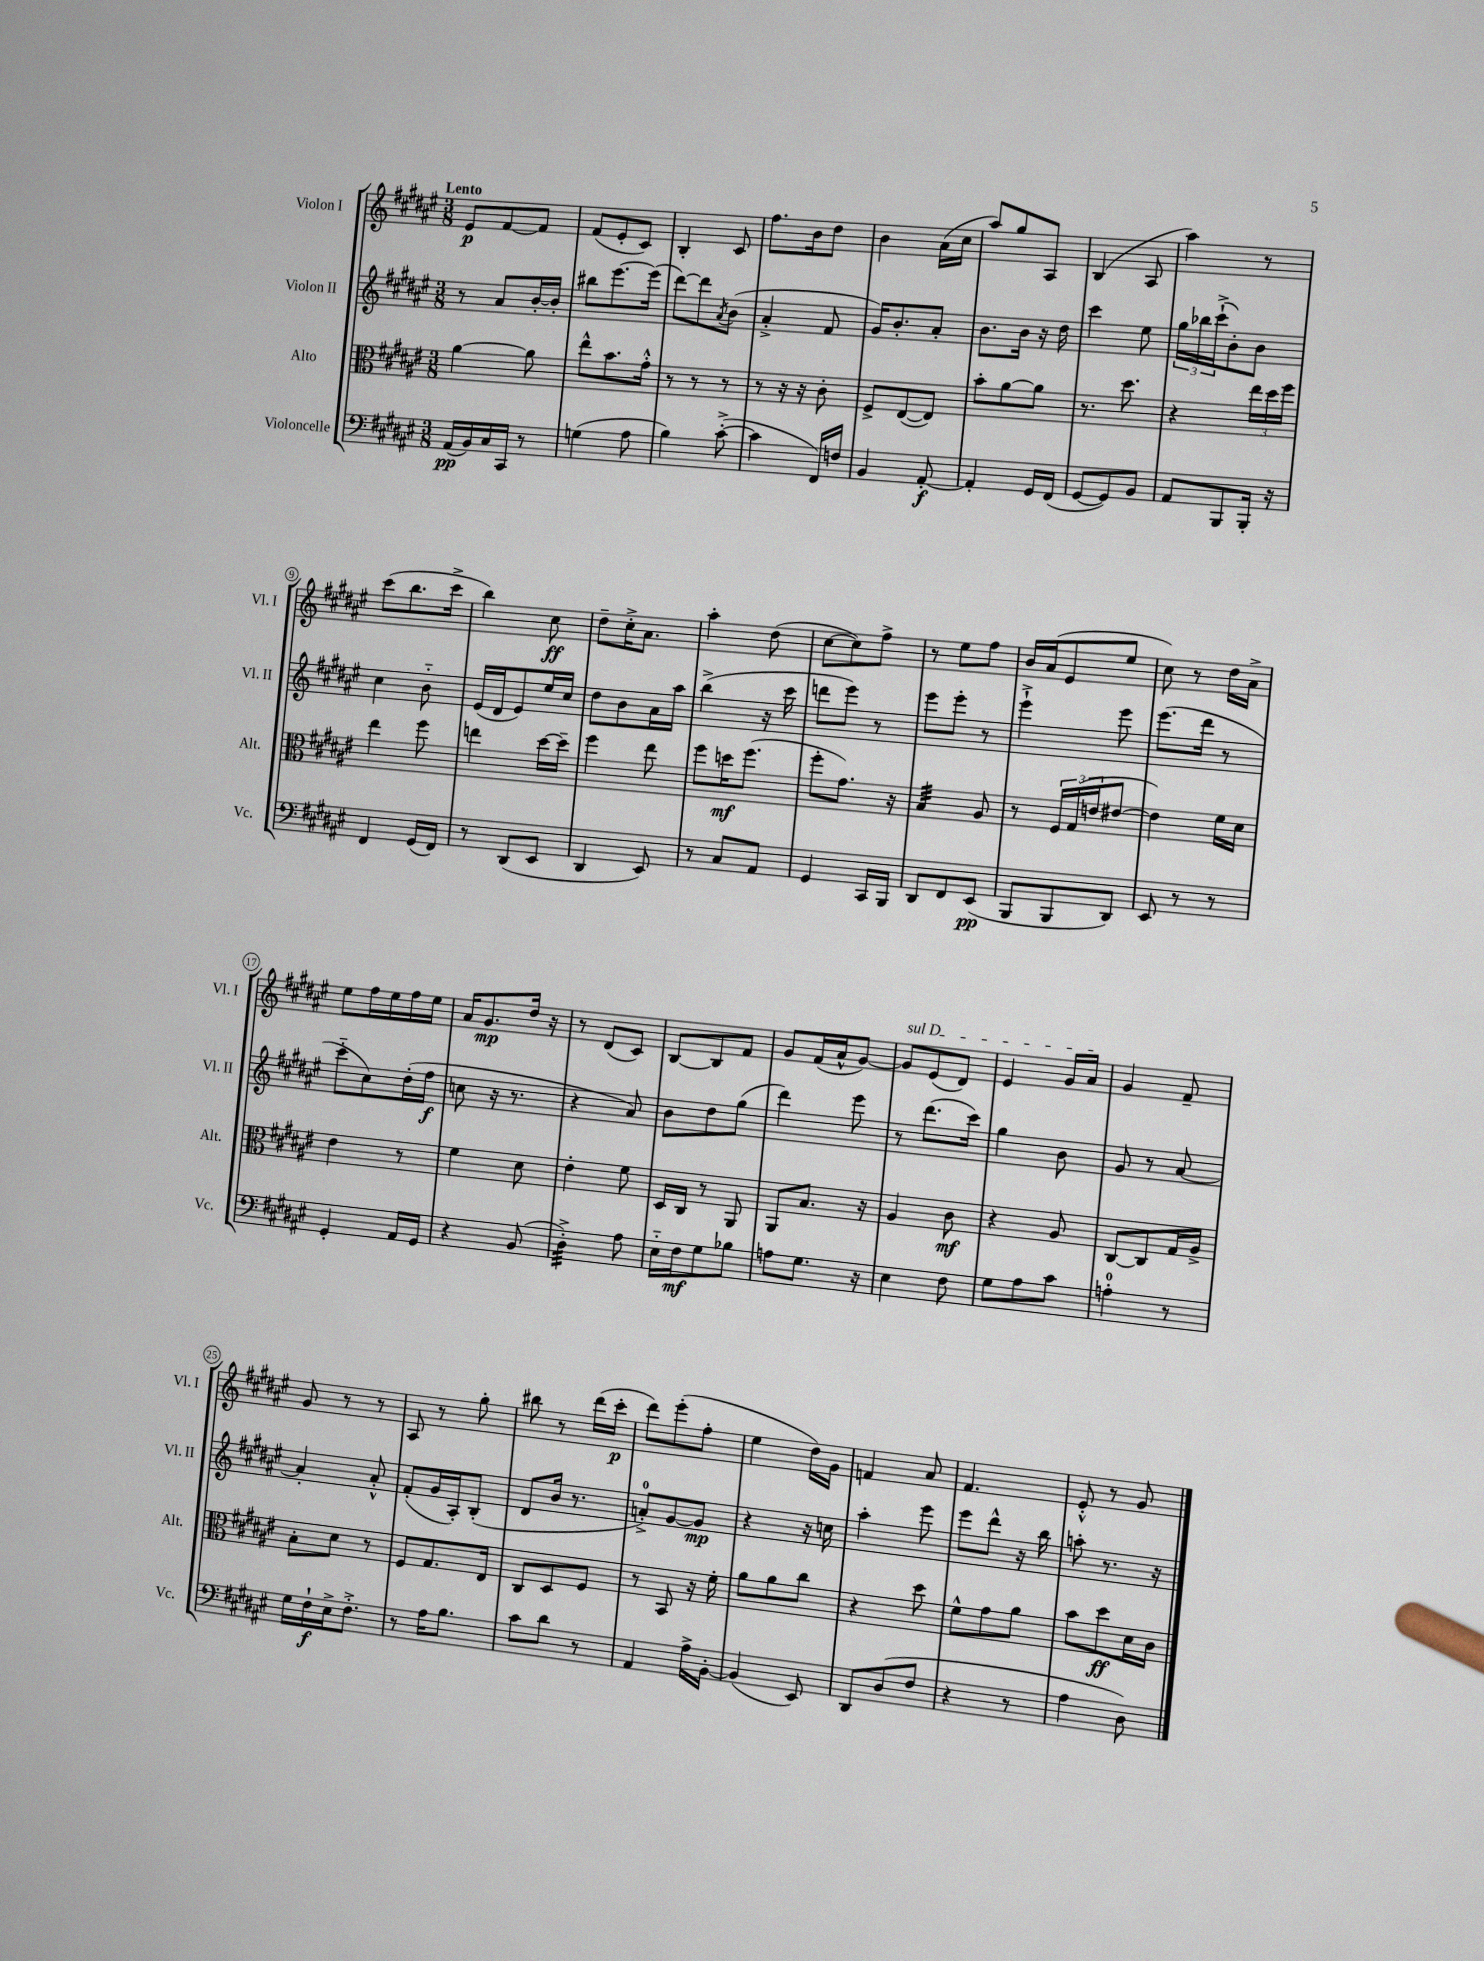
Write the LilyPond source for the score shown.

<<
\new StaffGroup <<
\new Staff = "s0" \with { instrumentName = "Violon I" shortInstrumentName = "Vl. I" } {
    \clef treble \key fis \major \numericTimeSignature \time 3/8 \tempo "Lento"
    eis'8\p fis'8~ fis'8 |
    fis'8( eis'8-. cis'8) |
    b4-. cis'8 |
    fis''8. b'16 dis''8 |
    b'4 ais'16( cis''16 |
    ais''8) gis''8 ais8 |
    b4( ais8 |
    ais''4) r8 |
    cis'''8( b''8. cis'''16-> |
    b''4) cis''8\ff |
    dis''8-- cis''16-.-> ais'8. |
    ais''4-. dis''8( |
    cis''8~ cis''8) fis''8-> |
    r8 eis''8 fis''8 |
    b'16 ais'16( eis'8 eis''8 |
    cis''8) r8 dis''16 ais'16-> |
    eis''8 fis''16 eis''16 fis''16 eis''16 |
    ais'16 gis'8.\mp dis''16 r16 |
    r8 dis'8( cis'8) |
    b8~ b8 fis'8 |
    gis'8 fis'16( ais'16-^ gis'8~) |
    \once \override TextSpanner.bound-details.left.text = \markup { \italic "sul D" } gis'8\startTextSpan eis'8( dis'8) |
    eis'4 gis'16 ais'16\stopTextSpan |
    gis'4 fis'8-- |
    gis'8 r8 r8 |
    ais8 r8 gis''8-. |
    bis''8 r8 dis'''16( cis'''16-.\p |
    dis'''8) eis'''8-.( fis''8-. |
    eis''4 dis''16) gis'16 |
    f'4 ais'8 |
    fis'4. |
    eis'8-.-^ r8 gis'8 \bar "|." |
}
\new Staff = "s1" \with { instrumentName = "Violon II" shortInstrumentName = "Vl. II" } {
    \clef treble \key fis \major \numericTimeSignature \time 3/8
    r8 ais'8 b'16~-. b'16-. |
    bis''8 eis'''8.~ eis'''16( |
    dis'''8~) dis'''8 \acciaccatura { ais'8 } b'8( |
    ais'4-.-> fis'8 |
    gis'16) b'8.-. ais'8-. |
    b'8. b'16 r16 dis''16 |
    cis'''4 eis''8 |
    \tuplet 3/2 { gis''16 bes''16 cis'''16-!->( } b'8-.) b'8 |
    cis''4 b'8-_ |
    eis'16( dis'16 eis'8) eis''16 cis''16 |
    dis''8 b'8 ais'16 ais''16 |
    b''4->( r16 cis'''16 |
    d'''8 eis'''8) r8 |
    eis'''8 eis'''8-. r8 |
    eis'''4-!-> eis'''8 |
    eis'''8.( dis'''16 r8 |
    cis'''8-_ cis''8) dis''16-.( fis''16\f |
    c''8 r16 r8. |
    r4 ais'8) |
    b'8 dis''8 gis''8( |
    dis'''4) eis'''8 |
    r8 dis'''8.( cis'''16) |
    gis''4 b'8 |
    gis'8 r8 ais'8~ |
    ais'4-. ais'8-.-^ |
    fis'8-.( gis'16 ais16-.) b8-.( |
    dis'8 b'16 r8. |
    a'8-0-.->) gis'8~ gis'8\mp |
    r4 r16 c''16 |
    ais''4-. eis'''8 |
    eis'''8 dis'''8-^ r16 b''16 |
    a''8-. r8. r16 \bar "|." |
}
\new Staff = "s2" \with { instrumentName = "Alto" shortInstrumentName = "Alt." } {
    \clef alto \key fis \major \numericTimeSignature \time 3/8
    ais'4~ ais'8 |
    eis''8-^ b'8. gis'16-.-^ |
    r8 r8 r8 |
    r8 r16 r16 cis'8-. |
    fis8-> eis8~( eis8) |
    b'8-. ais'8~ ais'8 |
    r8. dis''8. |
    r4 \tuplet 3/2 { eis''16 dis''16 fis''16 } |
    eis''4 fis''8 |
    e''4 dis''16~ dis''16-- |
    fis''4 eis''8 |
    fis''8 d''16\mf fis''8.( |
    fis''8-. gis'8.) r16 |
    b4:32 ais8 |
    r8 \tuplet 3/2 { fis16 gis16( e'16 } eis'8~ |
    eis'4) fis'16 dis'16 |
    eis'4 r8 |
    fis'4 dis'8 |
    eis'4-. fis'8 |
    dis16 cis16 r8 ais,8 |
    ais,8 b8. r16 |
    ais4 cis'8\mf |
    r4 ais8 |
    cis8~ cis8 gis16 ais16-> |
    b8-. dis'8 r8 |
    fis8 gis8. eis16 |
    cis8 dis8 fis8 |
    r8 b,8 r16 fis'16-. |
    ais'8 ais'8 cis''8 |
    r4 dis''8 |
    fis'8-^ gis'8 ais'8 |
    b'8 dis''8\ff dis'16 cis'16 \bar "|." |
}
\new Staff = "s3" \with { instrumentName = "Violoncelle" shortInstrumentName = "Vc." } {
    \clef bass \key fis \major \numericTimeSignature \time 3/8
    ais,16\pp( b,16) cis16 cis,16 r8 |
    g4( ais8 |
    b4) cis'8~-.->( |
    cis'4 fis,16) f16 |
    b,4 ais,8~-.\f |
    ais,4-. gis,16 fis,16( |
    gis,8~ gis,8) b,8 |
    ais,8 b,,8 b,,16-. r16 |
    fis,4 gis,16( fis,16) |
    r8 dis,8( eis,8 |
    dis,4 eis,8) |
    r8 cis8 ais,8 |
    gis,4 cis,16 b,,16 |
    dis,8 fis,8 eis,8\pp( |
    b,,8 b,,8 dis,8) |
    eis,8 r8 r8 |
    gis,4-. ais,16 gis,16 |
    r4 b,8( |
    dis4:32-.->) ais8 |
    eis16-_ fis16\mf gis8 bes8 |
    a8 gis8. r16 |
    eis4 fis8 |
    gis8 ais8 cis'8 |
    a4-0-. r8 |
    gis16 fis16-!\f eis16-> fis8.-.-> |
    r8 ais16 b8. |
    cis'8 dis'8 r8 |
    ais,4 ais16-> b,16~-. |
    b,4( eis,8) |
    dis,8 dis8( fis8 |
    r4 r8 |
    ais4 dis8) \bar "|." |
}
>>
>>
\layout { \context { \Score \override BarNumber.stencil = #(make-stencil-circler 0.1 0.3 ly:text-interface::print) } }
